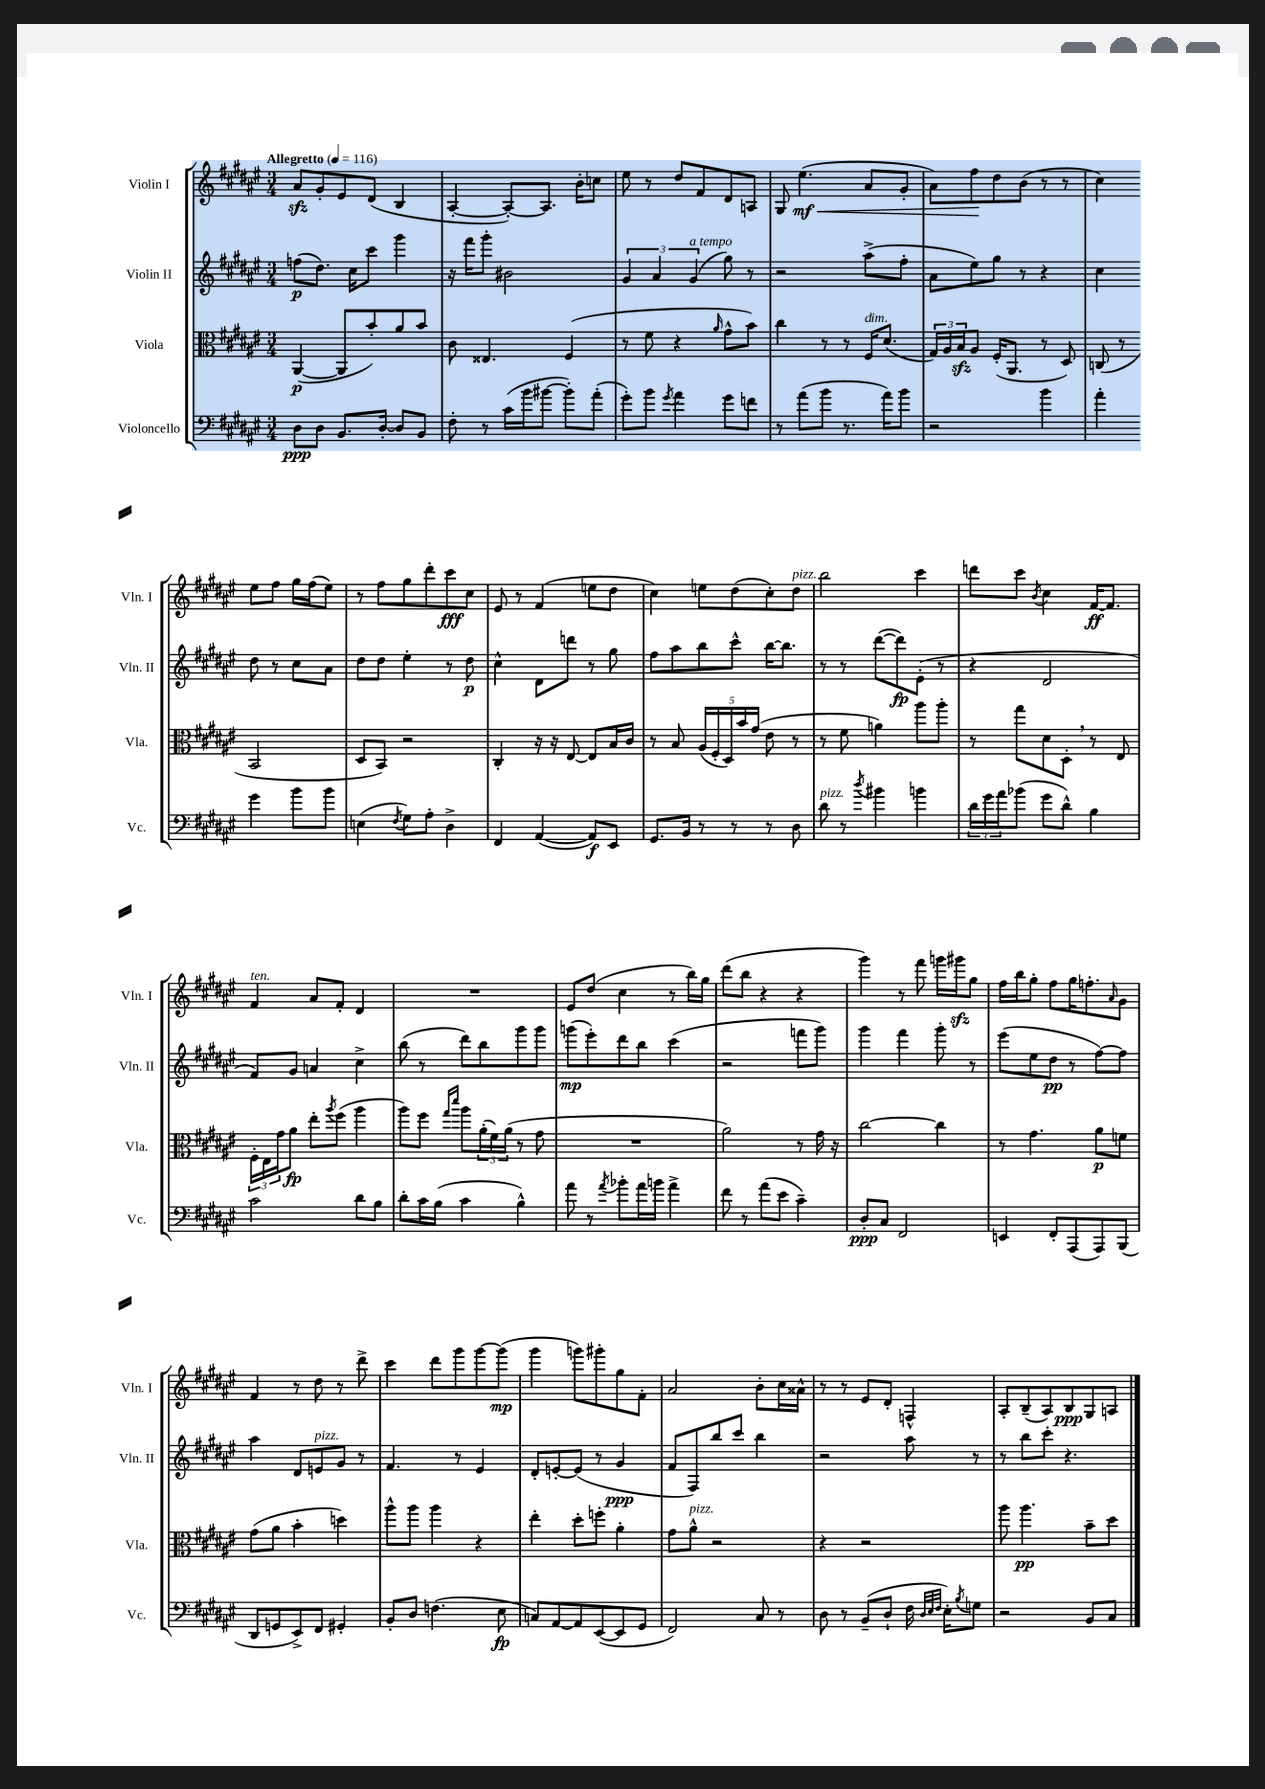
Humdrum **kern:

**kern	**kern	**kern	**kern
*staff4	*staff3	*staff2	*staff1
*clefF4	*clefC3	*clefG2	*clefG2
*k[f#c#g#d#a#e#]	*k[f#c#g#d#a#e#]	*k[f#c#g#d#a#e#]	*k[f#c#g#d#a#e#]
*M3/4	*M3/4	*M3/4	*M3/4
*MM116	*MM116	*MM116	*MM116
8D#\L	([4AA#/	(8ff\L	8a#/L
8D#\J	.	8.dd#\J)	8g#'/
8.BB/L	8AA#/]L	.	8e#/
.	.	16cc#\LK	.
.	8b'/)	8ccc#\J	(8d#/J
[16D#'/Jk	.	.	.
8D#/]L	8a#/	4ggg#\	4B/
8BB/J	8b/J	.	.
=	=	=	=
8F#'\	8c#\	16r	[4A#'/
.	.	16fff#\LK	.
8r	4.E##/	8ggg#'\J	.
(16c#\LL	.	2b#\	8A#'/_L)
16b\J	.	.	.
[8b#\J	.	.	8.A#/]J
8b#'\]L)	(4F#/	.	.
.	.	.	16b'\LK
(8a#'\J	.	.	8cc\J
=	=	=	=
8g#'\L)	8r	6g#/	8ee#\
8b\J	8f#\	.	8r
.	.	6a#/	.
8qg#/	.	.	.
4a#\	4r	.	8dd#/L
.	.	(6g#/	.
.	.	.	8f#/
.	16qqa#/	.	.
8g#\L	8g#^^\L	8gg#\)	8d#/
8f\J	8b\J)	8r	8A/J
=	=	=	=
8r	4cc#\	2r	8G#/
(8a#\L	.	.	(4.ee#\
8b\J	8r	.	.
8.r	8r	.	.
.	16F#/LK	(8aa#^\L	8a#/L
16a#\LK)	(8.d#/J	.	.
8b\J	.	8ff#'\J	8g#'/J
=	=	=	=
2r	24G#/LL)	8a#\L	8a#\L)
.	24A#/	.	.
.	24B/J	.	.
.	8A#/J	8ee#\)	8ff#\
.	(16F#'/LK	8gg#\J	8dd#\
.	8.AA#/J	.	.
.	.	8r	(8b\J
4b\	8r	4r	8r
.	8D#/)	.	8r
=	=	=	=
4a#'\	(8C/	4cc#\	4cc#\)
.	8r	.	.
4g#\	2BB/	8dd#\	8ee#\L
.	.	8r	8ff#\J
8b\L	.	8cc#\L	16gg#\LL
.	.	.	(16ff#\J
8b\J	.	8a#\J	8ee#\J)
=	=	=	=
(4E\	8D#/L	8dd#\L	8r
.	8BB/J)	8dd#\J	8ff#\L
8qF#/	.	.	.
8G#\L)	2r	4ee#'\	8gg#\
8A#'\J	.	.	8ddd#'\
4D#^\	.	8r	8ccc#\
.	.	8dd#\	8cc#\J
=	=	=	=
4FF#/	4C#'/	4cc#^^\	8e#/
.	.	.	8r
([4AA#/	16r	8d#\L	(4f#/
.	16r	.	.
.	[8E#/	8ddd\J	.
8AA#/]L)	8E#/]L	8r	8ee\L
8EE#/J	16B/L	8gg#\	8dd#\J
.	16c#/JJ	.	.
=	=	=	=
8.GG#/L	8r	8ff#\L	4cc#\)
.	8B/	8aa#\	.
16BB/Jk	.	.	.
8r	(20A#/LL	8bb\	8ee\L
.	20F#'/	.	.
.	20D#/)	.	.
8r	.	8ccc#^^\J	(8dd#\
.	20b/	.	.
.	(20g#/JJ	.	.
8r	8e#\	[16bb\LK	8cc#'\)
.	.	8.bb\]J	.
8D#\	8r	.	8dd#\J
=	=	=	=
8d#\	8r	8r	2bb\
8r	8f#\	8r	.
8qdd#/	.	.	.
4b#\	4a\)	([8ddd#\L	.
.	.	8ddd#\])	.
4b\	8aa#\L	(8e#'\J	4ccc#\
.	8aa#'\J	8r	.
=	=	=	=
24d#\LL	8r	4r	8ddd\L
24g#\	.	.	.
24a#\J	.	.	.
(8b-\J	8gg#\L	.	8ccc#\J
.	.	.	8qb/
8g#\L	8d#\	2d#/	4cc#\
8d#^^\J)	8D#'\J	.	.
4B\	8r	.	[16f#/LK
.	.	.	8.f#/]J
.	8E#/	.	.
=	=	=	=
2c#\	24F#'\LL	8f#/L)	4f#/
.	24E#\	.	.
.	24g#\J	.	.
.	8a#\J	8g#/J	.
.	8ee#'\L	4a/	8a#/L
.	8qaa#/	.	.
.	(8ff#\J	.	8f#'/J
8d#\L	4aa#\	4cc#^\	4d#/
8B\J	.	.	.
=	=	=	=
8d#'\L	8aa#\L)	(8bb\	2.r
16c#\L	8ff#\J	8r	.
(16B\JJ	.	.	.
.	16qqgg#/LL	.	.
.	16qqddd#/JJ	.	.
4c#\	8aa#\L	8ddd#\L)	.
.	(24a#'\L	8bb\	.
.	24f#\)	.	.
.	(24a#\JJ	.	.
4B^^\)	8r	8ggg#\	.
.	8g#\	8ggg#\J	.
=	=	=	=
8a#\	2.r	(8ggg\L	8e#/L
8r	.	8eee#'\)	(8dd#/J
8qa#/	.	.	.
8b-'\L	.	8ddd#\	4cc#\
16a#\L	.	8bb\J	.
16b\JJ	.	.	.
4a#^\	.	(4ccc#\	8r
.	.	.	16bb\LL)
.	.	.	16gg#\JJ
=	=	=	=
8f#\	2a#\)	2r	(8ddd#\L
8r	.	.	8bb\J
(8a#\L	.	.	4r
8e#\J	.	.	.
4c#~\)	8r	8fff\L	4r
.	16g#\	8ggg#\J)	.
.	16r	.	.
=	=	=	=
8D#'/L	[2cc#\	4ggg#\	4ggg#\)
8C#/J	.	.	.
2FF#/	.	4fff#\	8r
.	.	.	8fff#\
.	4cc#\]	8ggg#'\	16ggg\LL
.	.	.	16ggg#\J
.	.	8r	8gg#\J
=	=	=	=
4EE/	8r	(8eee#\L	16ff#\LL
.	.	.	16bb\J
.	4.g#\	8ee#\	8gg#'\J
8FF#'/L	.	8dd#\J	8ff#\L
(8AAA#/	.	8r	16gg#\K
.	.	.	8.ff'\
8AAA#/)	8a#\L	[8ff#\L)	.
.	.	.	16qqa#/
(8BBB/J	8f\J	8ff#\]J	8g#\J
=	=	=	=
8DD#/L	(8g#\L	4aa#\	4f#/
8GG/	8a#\J	.	.
8EE#^/)	4b'\	8d#/L	8r
8FF#/J	.	8e/	8dd#\
4GG#'/	4dd\)	8g#/J	8r
.	.	8r	8ddd#^\
=	=	=	=
8BB'/L	8aa#^^\L	4.f#/	4ccc#\
8D#/J	8aa#\J	.	.
(4.F\	4aa#\	.	8ddd#\L
.	.	8r	8ggg#\
.	4r	4e#/	[8ggg#\
8E#\	.	.	(8ggg#\]J
=	=	=	=
8C/L)	4ee#'\	8d#'/L	4ggg#\
[8AA#/	.	[8e'/	.
8AA#/]	8dd#'\L	(8e/]J	8ggg\L)
([8EE#/	8ff'\J	8r	8ggg#'\
8EE#/]	4a#'\	4g#/	8gg#\
8GG#/J	.	.	8f#'\J
=	=	=	=
2FF#/)	8g#\L	8f#/L	2a#/
.	8a#^^\J	8F#/)	.
.	2r	8bb/	.
.	.	8ccc#/J	.
8C#/	.	4bb\	8b'\L
8r	.	.	16cc#\L
.	.	.	16a##^^\JJ
=	=	=	=
8D#\	4r	2r	8r
8r	.	.	8r
(8BB~/L	2r	.	8e#/L
8D#`/J	.	.	8d#'/J
16F#\	.	8aa#\	4F^^/
32qqD#/LLL	.	.	.
32qqE#/	.	.	.
32qqF#/JJJ	.	.	.
16E#'\LK)	.	.	.
8qB/	.	.	.
8G\J	.	8r	.
=	=	=	=
2r	8aa#\	8r	8A#'/L
.	4.aa#\	8bb\L	(8B~/
.	.	8ccc#'\J	8A#/)
.	.	4.r	8B/
8BB/L	8b~\L	.	8G#/
8C#/J	8dd#\J	.	8A/J
==	==	==	==
*-	*-	*-	*-
